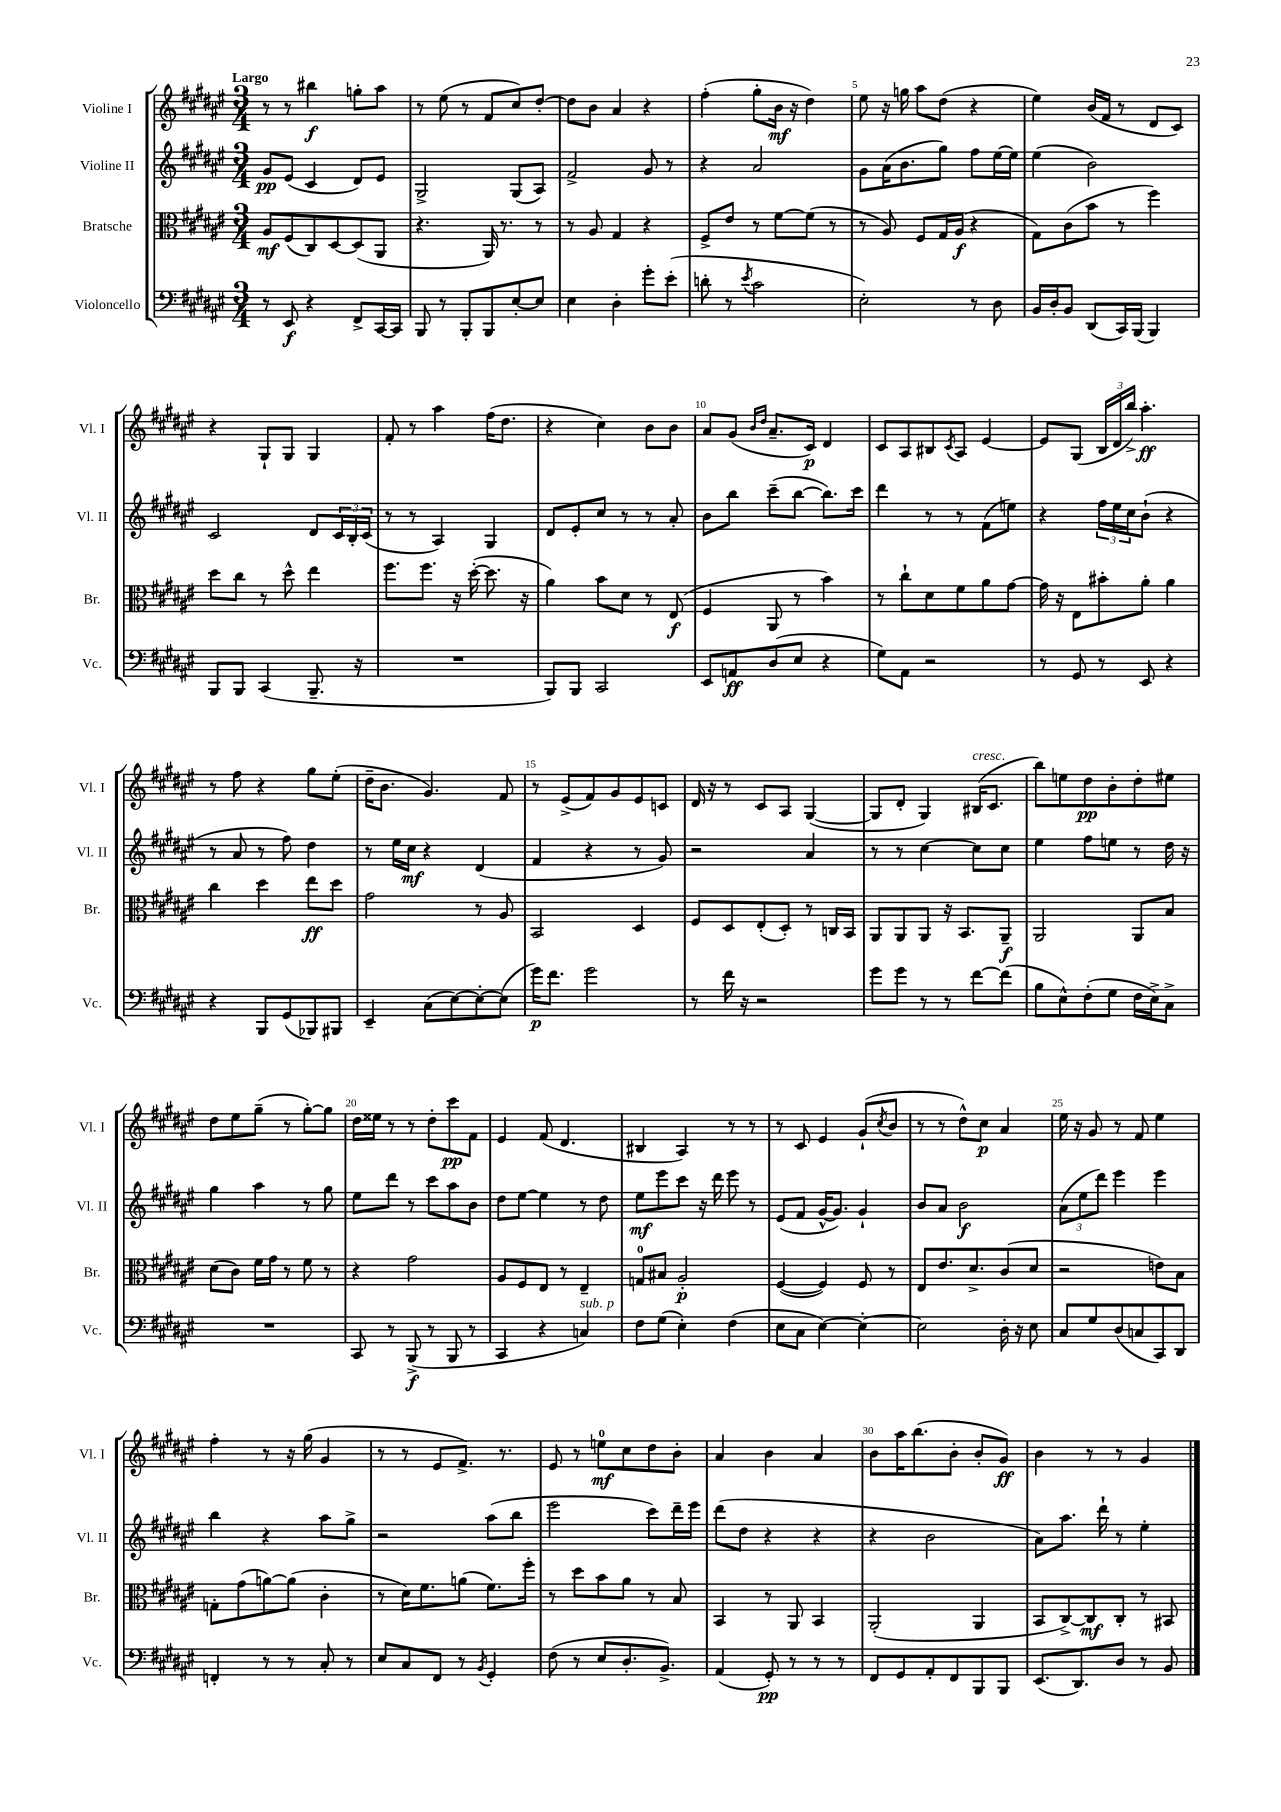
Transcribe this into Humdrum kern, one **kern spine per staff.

**kern	**kern	**kern	**kern
*staff4	*staff3	*staff2	*staff1
*clefF4	*clefC3	*clefG2	*clefG2
*k[f#c#g#d#a#e#]	*k[f#c#g#d#a#e#]	*k[f#c#g#d#a#e#]	*k[f#c#g#d#a#e#]
*M3/4	*M3/4	*M3/4	*M3/4
8r	8A#	8g#	8r
8EE#	(8F#	(8e#	8r
4r	8C#)	4c#	4bb#
.	[8D#	.	.
8FF#^	(8D#]	8d#)	8gg'
[16CC#	8AA#	8e#	8aa#
16CC#]	.	.	.
=	=	=	=
8BBB	4.r	2G#^	8r
8r	.	.	(8ee#
8BBB'	.	.	8r
8BBB	16AA#)	.	8f#
.	8.r	.	.
[8E#'	.	(8G#	8cc#)
8E#]	8r	8A#)	[8dd#'
=	=	=	=
4E#	8r	2f#^	8dd#]
.	8A#	.	8b
4D#'	4G#	.	4a#
8g#'	4r	8g#	4r
(8e#'	.	8r	.
=	=	=	=
8d'	8F#^	4r	(4ff#'
8r	8e#	.	.
8qe#	.	.	.
2c#	8r	2a#	8gg#'
.	[8f#	.	16b
.	.	.	16r
.	(8f#]	.	4dd#)
.	8r	.	.
=	=	=	=
2E#')	8r	8g#	8ee#
.	8A#)	(16a#	16r
.	.	8.b	16gg
.	8F#	.	8aa#
.	16G#	8gg#)	(8dd#
.	(16A#	.	.
8r	4r	8ff#	4r
8D#	.	[16ee#	.
.	.	16ee#]	.
=	=	=	=
16BB	8G#)	(4ee#	4ee#)
16D#'	.	.	.
8BB	(8c#	.	.
(8DD#	8b	2b)	(16b
.	.	.	16f#
16CC#)	8r	.	8r
(16BBB	.	.	.
4BBB)	4ff#)	.	8d#
.	.	.	8c#)
=	=	=	=
8BBB	8dd#	2c#	4r
8BBB	8cc#	.	.
(4CC#	8r	.	8G#`
.	8dd#^^	.	8G#
8.BBB~	4ee#	8d#	4G#
.	.	24c#	.
.	.	24B'	.
16r	.	.	.
.	.	(24c#	.
=	=	=	=
2.r	8.ff#	8r	8f#'
.	.	8r	8r
.	8.ff#	.	.
.	.	4A#)	4aa#
.	16r	.	.
.	([16dd#'	.	.
.	8.dd#]	4G#	(16ff#
.	.	.	8.dd#
.	16r	.	.
=	=	=	=
8BBB)	4a#)	8d#	4r
8BBB	.	8e#'	.
2CC#	8b	8cc#	4cc#)
.	8d#	8r	.
.	8r	8r	8b
.	(8E#	8a#'	8b
=	=	=	=
8EE#	4F#	8b	8a#
8AA	.	8bb	(8g#
.	.	.	16qqb
.	.	.	16qqdd#
(8D#	8AA#	(8ccc#~	8.a#~
8E#	8r	[8bb	.
.	.	.	16c#)
4r	4b)	8.bb])	4d#
.	.	16ccc#	.
=	=	=	=
8G#)	8r	4ddd#	8c#
8AA#	8cc#`	.	8A#
2r	8d#	8r	8B#
.	.	.	8qc#
.	8f#	8r	8A#
.	8a#	(8f#	[4e#
.	[8g#	8ee)	.
=	=	=	=
8r	16g#]	4r	8e#]
.	16r	.	.
8GG#	8E#	.	(8G#
8r	8b#'	24ff#	24B
.	.	24ee#	24d#
.	.	24cc#	24bb^)
8EE#	8a#'	(8b`	4.aa#'
4r	4a#	4r	.
=	=	=	=
4r	4cc#	8r	8r
.	.	8a#	8ff#
8BBB	4dd#	8r	4r
(8GG#	.	8ff#)	.
8BBB-)	8ee#	4dd#	8gg#
8BBB#	8dd#	.	(8ee#'
=	=	=	=
4EE#~	2g#	8r	16dd#~
.	.	.	8.b
.	.	16ee#	.
.	.	16cc#	.
(8C#	.	4r	4.g#)
[8E#)	.	.	.
8E#'_	8r	(4d#	.
(8E#]	8A#	.	8f#
=	=	=	=
16g#)	2BB	4f#	8r
8.f#	.	.	.
.	.	.	(8e#^
2g#	.	4r	8f#)
.	.	.	8g#
.	4D#	8r	8e#
.	.	8g#)	8c
=	=	=	=
8r	8F#	2r	16d#
.	.	.	16r
16f#	8D#	.	8r
16r	.	.	.
2r	(8E#'	.	8c#
.	8D#')	.	8A#
.	8r	4a#	([4G#
.	16C	.	.
.	16BB	.	.
=	=	=	=
8g#	8AA#	8r	8G#]
8g#	8AA#	8r	8d#'
8r	8AA#	[4cc#	4G#)
8r	16r	.	.
.	8.BB	.	.
[8f#	.	8cc#]	(16B#
.	.	.	8.c#
(8f#]	8AA#~	8cc#	.
=	=	=	=
8B	2AA#	4ee#	8bb)
8E#^^)	.	.	8ee
(8F#'	.	8ff#	8dd#
8G#	.	8ee	8b'
16F#	8AA#	8r	8dd#'
16E#^)	.	.	.
8C#^	8B	16dd#	8ee#
.	.	16r	.
=	=	=	=
2.r	(8d#	4gg#	8dd#
.	8c#)	.	8ee#
.	16f#	4aa#	(8gg#~
.	16g#	.	.
.	8r	.	8r
.	8f#	8r	[8gg#')
.	8r	8gg#	8gg#]
=	=	=	=
8CC#	4r	8ee#	16dd#
.	.	.	16ee##
8r	.	8ddd#	8r
(8BBB^	2g#	8r	8r
8r	.	8ccc#	8dd#'
8BBB	.	8aa#	8ccc#
8r	.	8b	8f#
=	=	=	=
4CC#	8A#	8dd#	4e#
.	8F#	[8ee#	.
4r	8E#	4ee#]	(8f#
.	8r	.	4.d#
4C)	4E#~	8r	.
.	.	8dd#	.
=	=	=	=
8F#	8G	8ee#	4B#
(8G#	8B#	8eee#	.
4E#')	2A#'	8ccc#	4A#)
.	.	16r	.
.	.	16ddd#	.
(4F#	.	8eee#	8r
.	.	8r	8r
=	=	=	=
8E#	([4F#	(8e#	8r
8C#	.	8f#	8c#
[4E#)	4F#])	[16g#^^	4e#
.	.	8.g#])	.
4E#'_	8F#	4g#`	(8g#`
.	.	.	8qcc#
.	8r	.	8b
=	=	=	=
2E#]	8E#	8b	8r
.	8.e#	8a#	8r
.	.	2b	8dd#^^)
.	8.d#^	.	.
.	.	.	8cc#
16D#'	(8c#	.	4a#
16r	.	.	.
8E#	8d#	.	.
=	=	=	=
8C#	2r	(12a#	16ee#
.	.	.	16r
.	.	12ee#	.
8G#	.	.	8g#
.	.	12ddd#)	.
(8D#	.	4eee#	8r
8C	.	.	8f#
8CC#)	8e)	4eee#	4ee#
8DD#	8B	.	.
=	=	=	=
4FF'	8G'	4bb	4ff#'
.	(8g#	.	.
8r	[8a)	4r	8r
8r	(8a]	.	16r
.	.	.	(16gg#
8C#'	4c#'	8aa#	4g#
8r	.	8gg#^	.
=	=	=	=
8E#	8r	2r	8r
8C#	16d#)	.	8r
.	8.f#	.	.
8FF#	.	.	8e#
8r	(8a	.	8.f#^)
8qBB	.	.	.
4GG#'	8.f#)	(8aa#	.
.	.	.	8.r
.	.	8bb	.
.	16ff#'	.	.
=	=	=	=
(8F#	8r	2eee#	8e#
8r	8dd#	.	8r
8E#	8b	.	8ee
8.D#'	8a#	.	8cc#
.	8r	8ccc#)	8dd#
8.BB^)	.	.	.
.	8B	16ddd#~	8b'
.	.	16eee#	.
=	=	=	=
(4AA#	4BB	(8ddd#	4a#
.	.	8dd#	.
8GG#')	8r	4r	4b
8r	8AA#	.	.
8r	4BB	4r	4a#
8r	.	.	.
=	=	=	=
8FF#	(2AA#'	4r	8b
8GG#	.	.	16aa#
.	.	.	(8.bb
8AA#'	.	2b	.
8FF#	.	.	8b'
8BBB	4AA#	.	8b'
8BBB	.	.	8g#)
=	=	=	=
(8.EE#	8BB	8a#)	4b
.	[8C#^)	8.aa#	.
8.DD#)	.	.	.
.	8C#]	.	8r
.	.	16ddd#`	.
8D#	8C#'	8r	8r
8r	8r	4ee#'	4g#
8BB	8BB#	.	.
==	==	==	==
*-	*-	*-	*-
